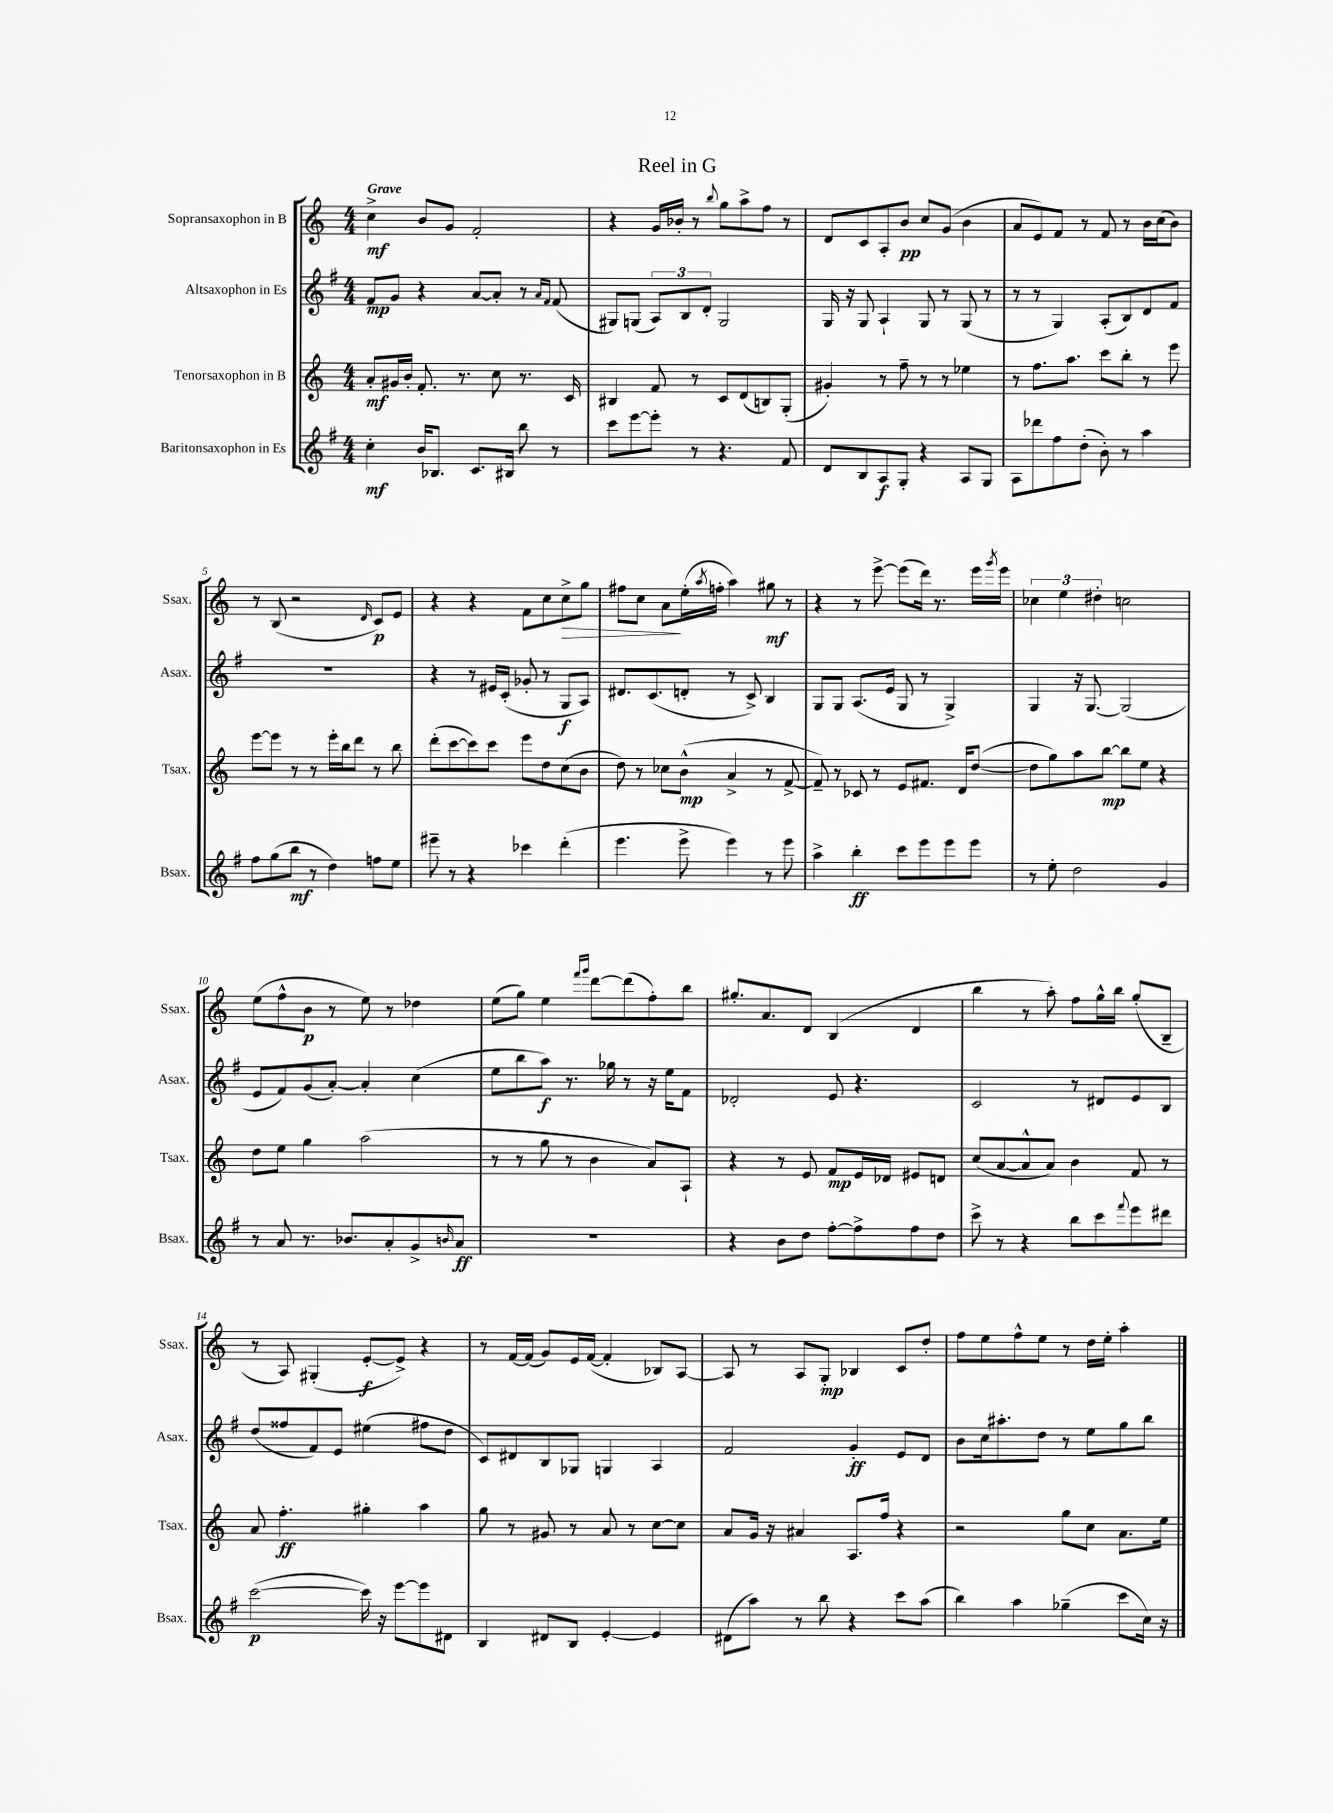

**kern	**kern	**kern	**kern
*staff4	*staff3	*staff2	*staff1
*clefG2	*clefG2	*clefG2	*clefG2
*k[f#]	*k[]	*k[f#]	*k[]
*M4/4	*M4/4	*M4/4	*M4/4
4cc'\	8a'/L	8f#/L	4cc^\
.	16g#/L	8g/J	.
.	16b'/JJ	.	.
16b/LK	8.f'/	4r	8b/L
8.B-/J	.	.	.
.	.	.	8g/J
.	8.r	.	.
8.c/L	.	[8a/L	2f'/
.	8cc\	8a'/]J	.
16B#/Jk	.	.	.
8bb\	8.r	8r	.
.	.	16qqa/LL	.
.	.	16qqf#/JJ	.
8r	.	(8f#/	.
.	16c/	.	.
=	=	=	=
8ccc\L	4B#/	8G#/L)	4r
[8eee\	.	(8G/J	.
8eee'\]J	8f/	12A/L)	16g/LL
.	.	.	16b-'/JJ
.	.	12B/	.
8r	8r	.	8r
.	.	12d'/J	.
.	.	.	8qqbb/
4.r	8c/L	2G/	8gg\L
.	(8d/	.	8aa^\
.	8B/)	.	8ff\J
8f#/	(8G'/J	.	8r
=	=	=	=
8d/L	4g#'/)	16G/	8d/L
.	.	16r	.
8B/	.	8G/	8c/
8A/	8r	4A`/	8A'/
8G'/J	8ff~\	.	8b/J
4r	8r	8G/	8cc/L
.	8r	8r	(8g/J
8A/L	4ee-\	(8G/	4b\
8G/J	.	8r	.
=	=	=	=
8A\L	8r	8r	8a/L
8ddd-\	8.ff\L	8r	8e/)
8ff#\	.	4G/)	8f/J
.	8.aa\J	.	.
(8dd'\J	.	.	8r
8b'\)	8ccc\L	(8A'/L	8f/
8r	8bb'\J	8B/)	8r
4aa\	8r	8d/	16b\LL
.	.	.	(16cc\J
.	8eee\	8f#/J	8b\J)
=	=	=	=
8ff#\L	[8eee\L	1r	8r
(8gg\	8eee\]J	.	(8B/
8bb\J	8r	.	2r
8r	8r	.	.
4dd\)	16eee'\LL	.	.
.	16bb\J	.	.
.	8ddd\J	.	.
.	.	.	16qqd/
8ff\L	8r	.	8c/L)
8ee\J	8bb\	.	8e/J
=	=	=	=
8eee#~\	(8ddd'\L	4r	4r
8r	[8ccc\	.	.
4r	8ccc\])	8r	4r
.	8ccc\J	16e#/LL	.
.	.	(16c'/JJ	.
4ccc-\	8eee\L	8g-'/	8f\L
.	8dd\	8r	8cc\
(4ddd'\	(8cc\	8G/L	8cc^\
.	8b\J	8A/J)	8gg\J
=	=	=	=
4.eee\	8dd\)	8.d#/L	8ff#\L
.	8r	.	8cc\J
.	.	(8.c/	.
.	8cc-\L	.	8a\L
8eee^\	(8b^^\J	8d'/J	(16ee'\L
.	.	.	8qaa/
.	.	.	16ff'\JJ
4eee\)	4a^/	8r	4aa\)
.	.	8c^/)	.
8r	8r	4B/	8gg#\
8eee\	[8f^/	.	8r
=	=	=	=
4aa^\	8f~/])	8G/L	4r
.	8r	8G/J	.
4bb'\	8c-/	(8.A/L	8r
.	8r	.	[8eee^\
.	.	16e/Jk	.
8ccc\L	8e/L	8G/	(8eee\]L
8eee\	8.f#/J	8r	16ddd\Jk)
.	.	.	8.r
8eee\	.	4G^/)	.
.	16d/LK	.	.
8eee\J	([8dd/J	.	16eee\LL
.	.	.	8qggg/
.	.	.	16eee\JJ
=	=	=	=
8r	8dd\]L	4G/	6cc-\
8ee'\	8gg\)	.	.
.	.	.	6ee\
2dd\	8aa\	16r	.
.	.	[8.G/	.
.	.	.	6dd#'\
.	[8bb\J	.	.
.	8bb\]L	(2G/]	2cc\
.	8ee\J	.	.
4g/	4r	.	.
=	=	=	=
8r	8dd\L	8e/L	(8ee\L
8a/	8ee\J	8f#/)	8ff^^\
8.r	4gg\	(8g/	8b\J
.	.	[8a'/J)	8r
8.b-/L	.	.	.
.	(2aa\	4a'/]	8ee\)
8a'/	.	.	8r
8g^/	.	(4cc\	4dd-\
16qqb/	.	.	.
8a/J	.	.	.
=	=	=	=
1r	8r	8ee\L	(8ee\L
.	8r	8bb\	8gg\J)
.	8gg\	8aa\J)	4ee\
.	8r	8.r	.
.	.	.	16qqfff/LL
.	.	.	16qqggg/JJ
.	4b\	.	[8ddd\L
.	.	16gg-\	.
.	.	8r	(8ddd\]
.	8a/L)	16r	8ff'\)
.	.	16ee\LK	.
.	8A`/J	8f#\J	8bb\J
=	=	=	=
4r	4r	2d-'/	8.gg#'/L
.	.	.	8.a/
8b\L	8r	.	.
8dd\J	8e/	.	8d/J
[8ff#'\L	8f/L	8e/	(4B/
8ff#^\]	16e/L	4.r	.
.	16d-/JJ	.	.
8ff#\	8e#/L	.	4d/
8dd\J	8d/J	.	.
=	=	=	=
8ccc^\	(8cc/L	2c/	4bb\
8r	[8a/	.	.
4r	8a^^/]	.	8r
.	8a/J)	.	8aa'\)
8bb\L	4b\	8r	8ff\L
8ccc\	.	8d#/L	16gg^^\L
.	.	.	16bb\JJ
8qqfff#/	.	.	.
8eee\	8f/	8e/	(8gg'/L
8ddd#\J	8r	8B/J	8B~/J
=	=	=	=
([2ccc\	8a/	(8dd/L	8r
.	4.ff'\	8ff##/	8A/)
.	.	8f#/)	(4G#'/
.	.	8e/J	.
16ccc\])	4gg#'\	(4ee#\	[8e'/L
16r	.	.	.
[8eee\L	.	.	8e^/]J)
8eee\]	4aa\	8ff#\L	4r
8d#\J	.	8dd\J	.
=	=	=	=
4B/	8gg\	8c/L)	8r
.	8r	8d#/	[16f/LL
.	.	.	(16f/]JJ
8d#/L	8g#/	8B/	8g/L)
8B/J	8r	8G-/J	16e/L
.	.	.	([16f/JJ
[4e'/	8a/	4G/	4f'/]
.	8r	.	.
4e/]	[8cc\L	4A/	8B-/L)
.	8cc\]J	.	[8A/J
=	=	=	=
(8d#\L	8a/L	2f#/	8A/]
8aa\J)	16g/Jk	.	8r
.	16r	.	.
8r	4a#/	.	8A/L
8bb\	.	.	8G'/J
4r	8.A/L	4g'/	4B-/
.	16ff/Jk	.	.
8ccc\L	4r	8e/L	8c/L
(8aa\J	.	8d/J	8dd'/J
=	=	=	=
4bb\)	2r	8b\L	8ff\L
.	.	16cc\k	8ee\
.	.	8.aa#'\	.
4aa\	.	.	8ff^^\
.	.	8dd\J	8ee\J
(4gg-~\	8gg\L	8r	8r
.	8cc\J	8ee\L	16dd\LL
.	.	.	16ee'\JJ
8ccc\L	8.a\L	8gg\	4aa'\
16cc\Jk)	.	8bb\J	.
16r	16ee\Jk	.	.
==	==	==	==
*-	*-	*-	*-
